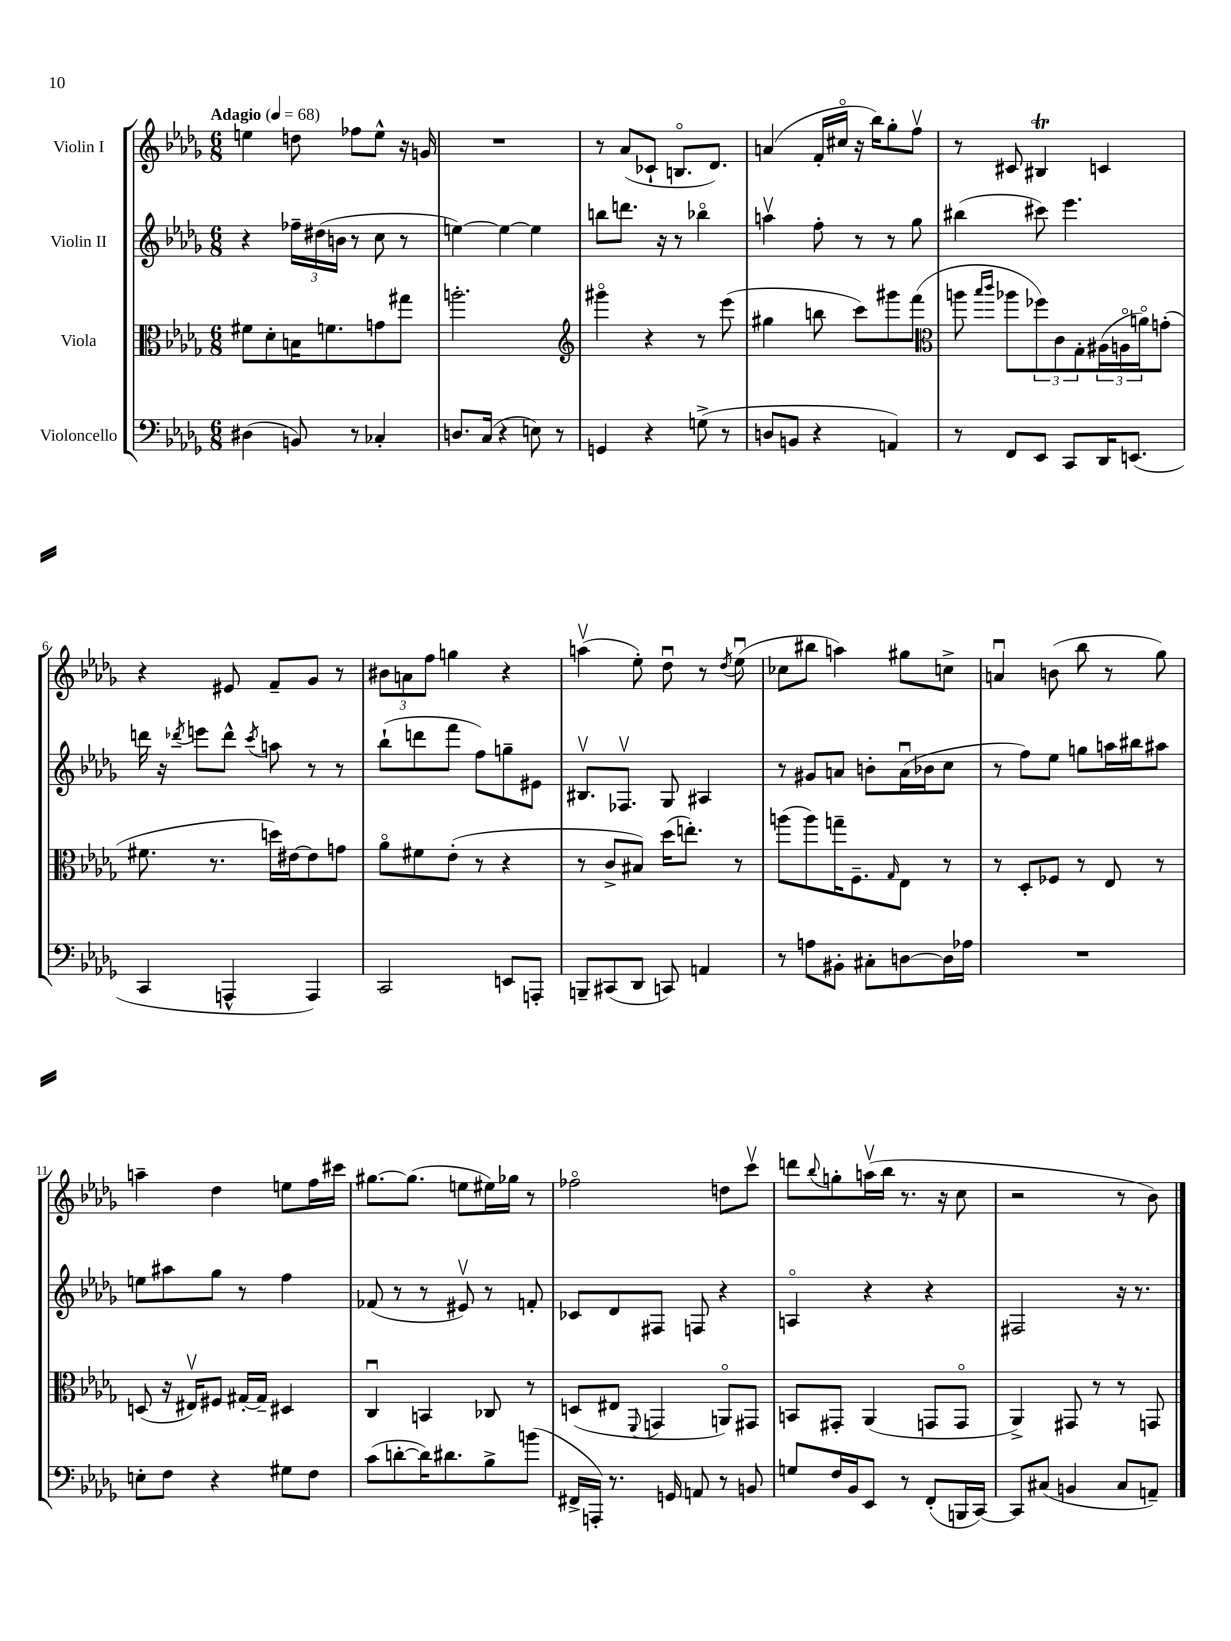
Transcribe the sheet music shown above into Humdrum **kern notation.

**kern	**kern	**kern	**kern
*part4	*part3	*part2	*part1
*staff4	*staff3	*staff2	*staff1
*I"Violoncello	*I"Viola	*I"Violin II	*I"Violin I
*clefF4	*clefC3	*clefG2	*clefG2
*k[b-e-a-d-g-]	*k[b-e-a-d-g-]	*k[b-e-a-d-g-]	*k[b-e-a-d-g-]
*M6/8	*M6/8	*M6/8	*M6/8
*MM68	*MM68	*MM68	*MM68
=1	=1	=1	=1
!	!	!	!LO:TX:a:B:t=Adagio
(4D#X\	8f#X\L	4r	4een\
.	8d-'\	.	.
8BBn/)	16Bn\K	24ff-X~\LL	8ddn\
.	.	(24dd#X\	.
.	8.fn\	.	.
.	.	24bn\JJ	.
8r	.	8r	8ff-X\L
4C-X'/	8gn\	8cc\	8ee^^\J
.	8gg#X\J	8r	16r
.	.	.	16gn/
=2	=2	=2	=2
8.Dn/L	2.aan'\	[4een\)	2.r
(16C/Jk	.	.	.
4r	.	4ee\_	.
8En\)	.	4ee\]	.
8r	.	.	.
=3	=3	=3	=3
*	*clefG2	*	*
4GGn/	4ggg#X\	8bbn\L	8r
.	.	8.dddn\J	(8a-/L
4r	4r	.	8c-X`/J
.	.	16r	.
.	.	8r	8.Bn/L
(8Gn^\	8r	4bb-X\	.
.	.	.	8.d-/J)
8r	(8eee-\	.	.
=4	=4	=4	=4
8Dn/L	4gg#X\	4aanv\	(4an/
8BBn/J	.	.	.
4r	8bbn\	8ff'\	16f'/LL
.	.	.	16cc#X/JJ
.	8ccc\L)	8r	16r
.	.	.	16bb-\KL)
4AAn/)	8ggg#X\	8r	8gg-'\
.	(8fff\J	8gg-\	8ffv\J
=5	=5	=5	=5
*	*clefC3	*	*
8r	8aan\	(4bb#X\	8r
.	16qqbb-/LL	.	.
.	16qqccc/JJ	.	.
8FF/L	8aa-X\L	.	8c#X/
8EE-/J	12ff-X\)	8ccc#X\)	4B#Xt/
.	12c\	.	.
8CC/L	.	4.eee-\	.
.	12G-'\	.	.
16DD-/K	(24A#X\L	.	4cn/
.	24An\	.	.
(8.EEn/J	.	.	.
.	24an\J)	.	.
.	(8gn'\J	.	.
!!LO:LB:g=z
=6	=6	=6	=6
4CC/	8.f#X\	16dddn\	4r
.	.	16r	.
.	.	8qddd-X/	.
.	.	8eeen\L	.
.	8.r	.	.
4AAAn^^/	.	8ddd-^^\J	8e#X/
.	.	8qccc/	.
.	16ddn\LL)	8aan\	8f~/L
.	[16e#X\J	.	.
4AAA/)	8e#\]	8r	8g-/J
.	8gn\J	8r	8r
=7	=7	=7	=7
2CC/	8a-\L	(8bb-`\L	12b#X\L
.	.	.	12an\
.	8f#X\	8dddn\	.
.	.	.	12ff\J
.	(8e-'\J	8fff\J	4ggn\
.	8r	8ff\L)	.
8EEn/L	4r	8ggn~\	4r
8AAAn'/J	.	8e#X\J	.
=8	=8	=8	=8
8BBBn~/L	8r	8.B#Xv/L	(4aanv\
(8CC#X/	8c^/L	.	.
.	.	8.F-Xv/J	.
8DD-/J	8B#X/J)	.	8ee-'\)
8CCn/)	(16dd-\KL	8G-/	8dd-u\
.	8.een'\J)	.	.
4AAn/	.	4A#X/	8r
.	.	.	8qdd-/
.	8r	.	(8ee-u\
=9	=9	=9	=9
8r	(8aan\L	8r	8cc-X\L
8An\L	8aa\)	8g#X/L	8bb#X\J
8BB#X'\J	16ggn~\K	8an/J	4aan\)
.	8.F~\	.	.
8C#X'\L	.	8bn'\L	.
.	16qqG-/	.	.
[8Dn\	8E-\J	(16au\L	8gg#X\L
.	.	16b-X\J	.
16D\L]	8r	8cc\J	8ccn^\J
16A-X\JJ	.	.	.
=10	=10	=10	=10
2.r	8r	8r	4anu/
.	8D-'/L	8ff\L)	.
.	8F-X/J	8ee-\J	(8bn\
.	8r	8ggn\L	8bb-\
.	8E-/	16aan\L	8r
.	.	16bb#X\J	.
.	8r	8aa#X\J	8gg-\)
!!LO:LB:g=z
=11	=11	=11	=11
8En'\L	(8Dn/	8een\L	4aan~\
8F\J	16r	8aa#X\	.
.	16E#Xv/KL)	.	.
4r	8F#X/J	8gg-\J	4dd-\
.	[16G#X'/LL	8r	.
.	16G#~/JJ]	.	.
8G#X\L	4D#X/	4ff\	8een\L
8F\J	.	.	16ff\L
.	.	.	16ccc#X\JJ
=12	=12	=12	=12
(8c\L	4Cu/	(8f-X/	[8.gg#X\L
[8dn'\	.	8r	.
.	.	.	(8.gg#\J]
16d\K])	4BBn/	8r	.
8.d#X\	.	.	.
.	.	8e#Xv/)	8een\L
8B-^\	8C-X/	8r	16ee#X\L)
.	.	.	16gg-X\JJ
(8bn\J	8r	8fn'/	8r
=13	=13	=13	=13
16FF#X^/LL	(8Dn/L	8c-X/L	2ff-X\
16AAAn'/JJ)	.	.	.
8.r	8E#X/J	8d-/	.
.	8qqFF/	.	.
.	4GGn/	8F#X/J	.
16GGn/	.	.	.
8AAn/	.	8Fn/	.
8r	8AAn/L)	4r	8ddn\L
8BBn/	8GG#X/J	.	8cccv\J
=14	=14	=14	=14
8Gn/L	8BBn/L	4An/	8dddn\L
.	.	.	8qqbb-/
16F/L	8GG#X'/J	.	8ggn'\
16BB-/J	.	.	.
8EE-/J	(4AA-/	4r	(16aanv\L
.	.	.	16bb-\JJ
8r	.	.	8.r
(8FF'/L	8GGn/L	4r	.
.	.	.	16r
16BBBn/L	8GG/J	.	8cc\
[16CC/JJ)	.	.	.
=15	=15	=15	=15
8CC/L]	4AA-^/)	2F#X/	2r
(8C#X/J	.	.	.
4BBn/	8GG#X/	.	.
.	8r	.	.
8C#/L	8r	16r	8r
.	.	8.r	.
8AAn~/J)	8GGn/	.	8b-\)
==	==	==	==
*-	*-	*-	*-
